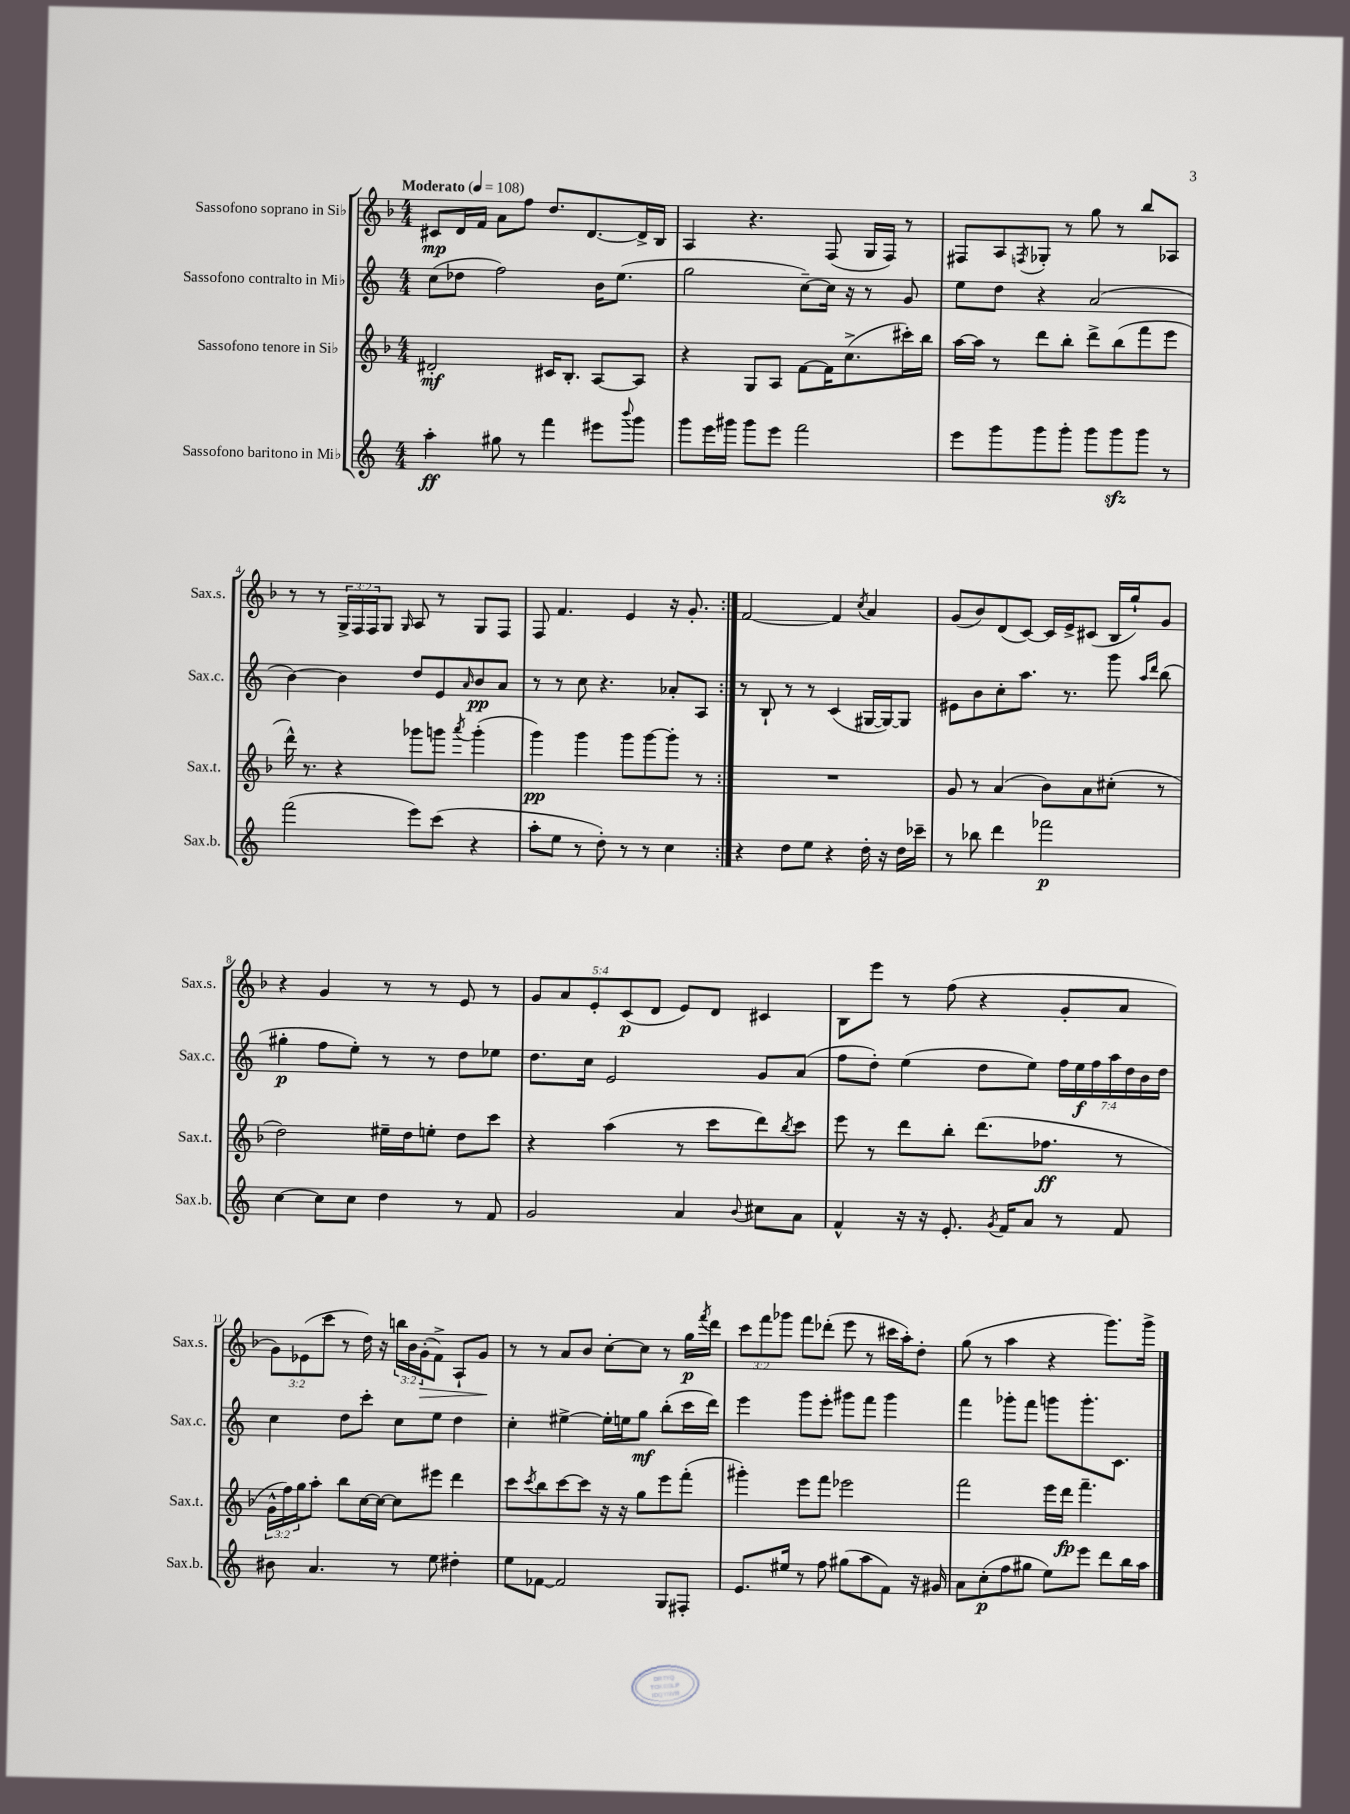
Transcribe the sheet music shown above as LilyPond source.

<<
\new StaffGroup <<
\new Staff = "s0" \with { instrumentName = "Sassofono soprano in Sib" shortInstrumentName = "Sax.s." } {
    \clef treble \key f \major \numericTimeSignature \time 4/4 \override Staff.TupletNumber.text = #tuplet-number::calc-fraction-text \tempo "Moderato" 4 = 108
    \repeat volta 2 { cis'8\mp d'16 f'16 a'8 f''8 d''8. d'8.~ d'16-> bes16 |
    a4 r4. f8( g16 f16) r8 |
    fis8 a8 \acciaccatura { f8 } ges8-. r8 g''8 r8 bes''8 aes8 |
    r8 r8 \tuplet 3/2 { g16-> f16 f16 } g8 \grace { g16 } a8 r8 g8 f8 |
    f8 f'4. e'4 r16 g'8.-. | }
    f'2~ f'4 \acciaccatura { c''8 } a'4 |
    g'8( bes'8) d'8( c'8~) c'16 e'16-> cis'8( bes16 g''16-!) g'8 |
    r4 g'4 r8 r8 e'8 r8 |
    \tuplet 5/4 { g'8 a'8 e'8-. c'8\p( d'8 } e'8) d'8 cis'4 |
    bes8 e'''8 r8 f''8( r4 g'8-. a'8 |
    \tuplet 3/2 { g'8) ees'8( c'''8 } r8 d''16) r16 \tuplet 3/2 { b''16 bes'16 g'16-.\>( } f'8->) a8-! g'8\! |
    r8 r8 a'8 bes'8 c''8~-. c''8 r8 g''16\p \acciaccatura { f'''8 } d'''16 |
    \tuplet 3/2 { c'''8 f'''8 ges'''8 } f'''8 des'''8-.( e'''8 r8 cis'''16 a''16-.) d''8-. |
    g''8( r8 a''4 r4 g'''8.) g'''16-> \bar "|." |
}
\new Staff = "s1" \with { instrumentName = "Sassofono contralto in Mib" shortInstrumentName = "Sax.c." } {
    \clef treble \key c \major \numericTimeSignature \time 4/4 \override Staff.TupletNumber.text = #tuplet-number::calc-fraction-text
    \repeat volta 2 { c''8( des''8 f''2) b'16 e''8.( |
    g''2 c''8~--) c''16 r16 r8 g'8 |
    e''8 d''8 r4 a'2( |
    b'4~) b'4 d''8 e'8 \grace { a'16 } b'8\pp a'8 |
    r8 r8 c''8 r4. aes'8-. a8 | }
    r8 b8-! r8 r8 c'4( gis16~ gis16~) gis8 |
    eis'8 b'8 c''8-. a''8. r8. g'''8 \grace { a''16 d'''16 } b''8( |
    gis''4-.\p f''8 e''8-.) r8 r8 d''8 ees''8 |
    d''8. c''16 e'2 g'8 a'8( |
    f''8 d''8-.) e''4( d''8 e''8) \tuplet 7/4 { f''16 e''16\f f''16 a''16 d''16 b'16 d''16 } |
    c''4 d''8 c'''8-. c''8 e''8 d''4 |
    c''4-. eis''4~-> eis''16-. e''16 g''8\mf b''8-.( c'''16 d'''16) |
    e'''4 g'''8 e'''8-. gis'''8 f'''8 gis'''4 |
    f'''4 ges'''8-. f'''8 g'''8 g'''8.-. c'8. \bar "|." |
}
\new Staff = "s2" \with { instrumentName = "Sassofono tenore in Sib" shortInstrumentName = "Sax.t." } {
    \clef treble \key f \major \numericTimeSignature \time 4/4 \override Staff.TupletNumber.text = #tuplet-number::calc-fraction-text
    \repeat volta 2 { dis'2-.\mf cis'16 bes8.-. a8~ a8 |
    r4 g8 a8 f'8~ f'16 c''8.->( cis'''16-.) bes''16 |
    a''16~ a''16 r8 d'''8 bes''8-. d'''8-> bes''8( f'''8 e'''8 |
    d'''16-^) r8. r4 ges'''8 g'''8 \acciaccatura { a'''8 } g'''4-.( |
    g'''4\pp) g'''4 g'''8 g'''8~ g'''8-. r8 | }
    R1 |
    g'8 r8 a'4( bes'8) a'8 cis''8-.( r8 |
    d''2) eis''16-- d''16 e''8-. d''8 c'''8 |
    r4 a''4( r8 c'''8 d'''8) \acciaccatura { bes''8 } c'''8 |
    e'''8 r8 d'''8 bes''8-. d'''8.( fes''8.\ff r8 |
    \tuplet 3/2 { g'16-^ f''16) g''16 } a''8-. bes''8 c''16~ c''16~ c''8 eis'''8 d'''4 |
    c'''8 \acciaccatura { c'''8 } bes''8 c'''8~ c'''8 r16 r16 g''8 e'''8 f'''8-.( |
    gis'''4-.) e'''8 f'''8 ees'''2 |
    f'''2 e'''16 d'''16\fp f'''4.-- \bar "|." |
}
\new Staff = "s3" \with { instrumentName = "Sassofono baritono in Mib" shortInstrumentName = "Sax.b." } {
    \clef treble \key c \major \numericTimeSignature \time 4/4
    \repeat volta 2 { a''4-.\ff gis''8 r8 f'''4 eis'''8 \appoggiatura { b'''8 } g'''8 |
    g'''8 e'''16 gis'''16 gis'''8 e'''8 f'''2 |
    e'''8 g'''8 g'''8 g'''8-. g'''8 g'''8\sfz g'''8 r8 |
    f'''2( e'''8) c'''8( r4 |
    a''8-. e''8 r8 d''8-.) r8 r8 c''4 | }
    r4 d''8 e''8 r4 d''16-. r16 d''16 ces'''16-- |
    r8 bes''8 d'''4 fes'''2\p |
    c''4~ c''8 c''8 d''4 r8 f'8 |
    g'2 a'4 \appoggiatura { b'8 } cis''8 a'8 |
    f'4-^ r16 r16 e'8.-. \acciaccatura { g'8 } f'16 a'8 r8 f'8 |
    bis'8 a'4. r8 e''8 dis''4-. |
    e''8 fes'8~ fes'2 g8 fis8-. |
    e'8. eis''16 r8 f''8 gis''8( a''8 f'8) r16 gis'16 |
    a'8 c''8-.\p( f''8 gis''8 e''8) e'''8 d'''8 b''16 a''16 \bar "|." |
}
>>
>>
